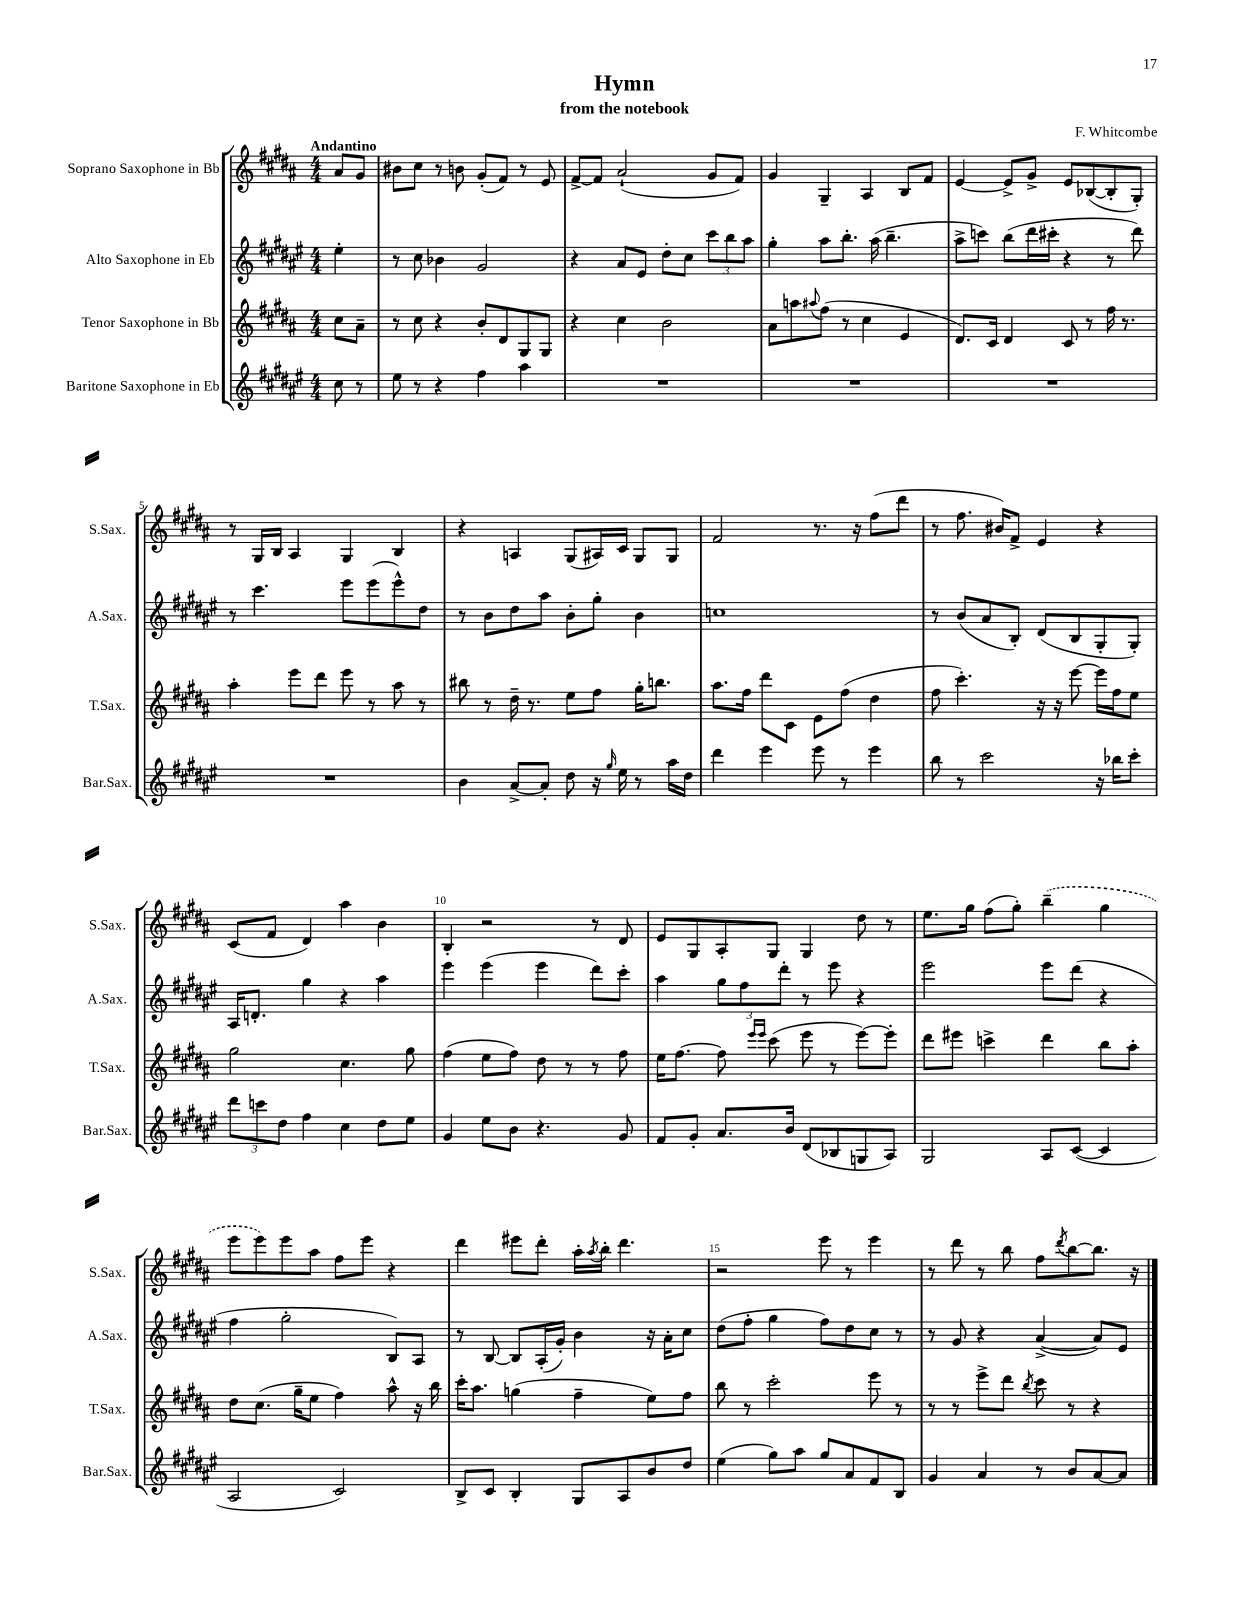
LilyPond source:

\header { title = "Hymn" composer = "F. Whitcombe" subtitle = "from the notebook" }
<<
\new StaffGroup <<
\new Staff = "s0" \with { instrumentName = "Soprano Saxophone in Bb" shortInstrumentName = "S.Sax." } {
    \clef treble \key b \major \numericTimeSignature \time 4/4 \partial 4 \tempo "Andantino"
    ais'8 gis'8 |
    bis'8 cis''8 r8 b'8 gis'8-.( fis'8) r8 e'8 |
    fis'8~-> fis'8 ais'2-!( gis'8 fis'8) |
    gis'4 gis4-- ais4 b8 fis'8 |
    e'4~ e'8-> gis'8-> e'8 bes8~( bes8-. gis8-.) |
    r8 gis16 b16 ais4 gis4 b4 |
    r4 a4 gis8( ais16) cis'16 gis8 gis8 |
    fis'2 r8. r16 fis''8( dis'''8 |
    r8 fis''8. bis'16) fis'8-> e'4 r4 |
    cis'8( fis'8 dis'4) ais''4 b'4 |
    b4-. r2 r8 dis'8 |
    e'8 gis8 ais8-. gis8 gis4 dis''8 r8 |
    e''8. gis''16 fis''8( gis''8-.) \once \slurDashed b''4--( gis''4 |
    e'''8 e'''8) e'''8 ais''8 fis''8 e'''8 r4 |
    dis'''4 eis'''8 dis'''8-. ais''16-. \acciaccatura { ais''8 } b''16-. dis'''4. |
    r2 e'''8 r8 e'''4 |
    r8 dis'''8 r8 b''8 fis''8 \acciaccatura { dis'''8 } b''8~ b''8. r16 \bar "|." |
}
\new Staff = "s1" \with { instrumentName = "Alto Saxophone in Eb" shortInstrumentName = "A.Sax." } {
    \clef treble \key fis \major \numericTimeSignature \time 4/4 \partial 4
    eis''4-. |
    r8 cis''8 bes'4 gis'2 |
    r4 ais'8 eis'8 dis''8-. cis''8 \tuplet 3/2 { cis'''8 b''8 ais''8 } |
    gis''4-. ais''8 b''8.-. ais''16( b''4.-- |
    ais''8-> c'''8) b''8( dis'''16 cis'''16-. r4 r8 dis'''8) |
    r8 cis'''4. eis'''8 eis'''8( eis'''8-^) dis''8 |
    r8 b'8 dis''8 ais''8 b'8-. gis''8-. b'4 |
    c''1 |
    r8 b'8( ais'8 b8-.) dis'8( b8 gis8-. gis8-.) |
    ais16 d'8.-. gis''4 r4 ais''4 |
    eis'''4 eis'''4( eis'''4 dis'''8) cis'''8-. |
    ais''4 \tuplet 3/2 { gis''8 fis''8 dis'''8-. } r8 eis'''8 r4 |
    eis'''2 eis'''8 dis'''8( r4 |
    fis''4 gis''2-. b8) ais8 |
    r8 b8~ b8 ais16-.( gis'16-.) b'4 r16 ais'16-. cis''8 |
    dis''8( fis''8-. gis''4 fis''8) dis''8 cis''8 r8 |
    r8 gis'8 r4 ais'4~->( ais'8) eis'8 \bar "|." |
}
\new Staff = "s2" \with { instrumentName = "Tenor Saxophone in Bb" shortInstrumentName = "T.Sax." } {
    \clef treble \key b \major \numericTimeSignature \time 4/4 \partial 4
    cis''8 ais'8-- |
    r8 cis''8 r4 b'8-. dis'8 gis8 gis8 |
    r4 cis''4 b'2 |
    ais'8 a''8 \appoggiatura { ais''8 } fis''8( r8 cis''4 e'4 |
    dis'8.) cis'16 dis'4 cis'8 r8 fis''16 r8. |
    ais''4-. e'''8 dis'''8 e'''8 r8 ais''8 r8 |
    bis''8 r8 dis''16-- r8. e''8 fis''8 gis''16-. b''8. |
    ais''8. fis''16 dis'''8 cis'8 e'8 fis''8( dis''4 |
    fis''8 cis'''4.-.) r16 r16 e'''8~ e'''16 fis''16 e''8 |
    gis''2 cis''4. gis''8 |
    fis''4( e''8 fis''8) dis''8 r8 r8 fis''8 |
    e''16 fis''8.~ fis''8 \grace { e'''16 e'''16 } cis'''8( e'''8 r8 e'''8~) e'''8-. |
    dis'''8 eis'''8 c'''4-> dis'''4 b''8 ais''8-. |
    dis''8 cis''8.( gis''16-- e''8 fis''4) ais''8-^ r16 b''16 |
    cis'''16-. ais''8. g''4( fis''4-- e''8) fis''8 |
    b''8 r8 cis'''2-. e'''8 r8 |
    r8 r8 e'''8-> dis'''8 \acciaccatura { b''8 } cis'''8 r8 r4 \bar "|." |
}
\new Staff = "s3" \with { instrumentName = "Baritone Saxophone in Eb" shortInstrumentName = "Bar.Sax." } {
    \clef treble \key fis \major \numericTimeSignature \time 4/4 \partial 4
    cis''8 r8 |
    eis''8 r8 r4 fis''4 ais''4 |
    R1 |
    R1 |
    R1 |
    R1 |
    b'4 ais'8~-> ais'8-. dis''8 r16 \grace { gis''16 } eis''16 r8 ais''16 dis''16 |
    dis'''4 eis'''4 eis'''8 r8 eis'''4 |
    b''8 r8 cis'''2 r16 bes''16 cis'''8-. |
    \tuplet 3/2 { dis'''8 c'''8 dis''8 } fis''4 cis''4 dis''8 eis''8 |
    gis'4 eis''8 b'8 r4. gis'8 |
    fis'8 gis'8-. ais'8. b'16 dis'8( bes8 g8 ais8) |
    gis2 ais8 cis'8~( cis'4 |
    ais2 cis'2) |
    b8-> cis'8 b4-. gis8 ais8 b'8 dis''8 |
    eis''4( gis''8) ais''8 gis''8 ais'8 fis'8 b8 |
    gis'4 ais'4 r8 b'8 ais'8~ ais'8 \bar "|." |
}
>>
>>
\layout { \context { \Score \override BarNumber.break-visibility = ##(#f #t #t) barNumberVisibility = #(every-nth-bar-number-visible 5) } }
